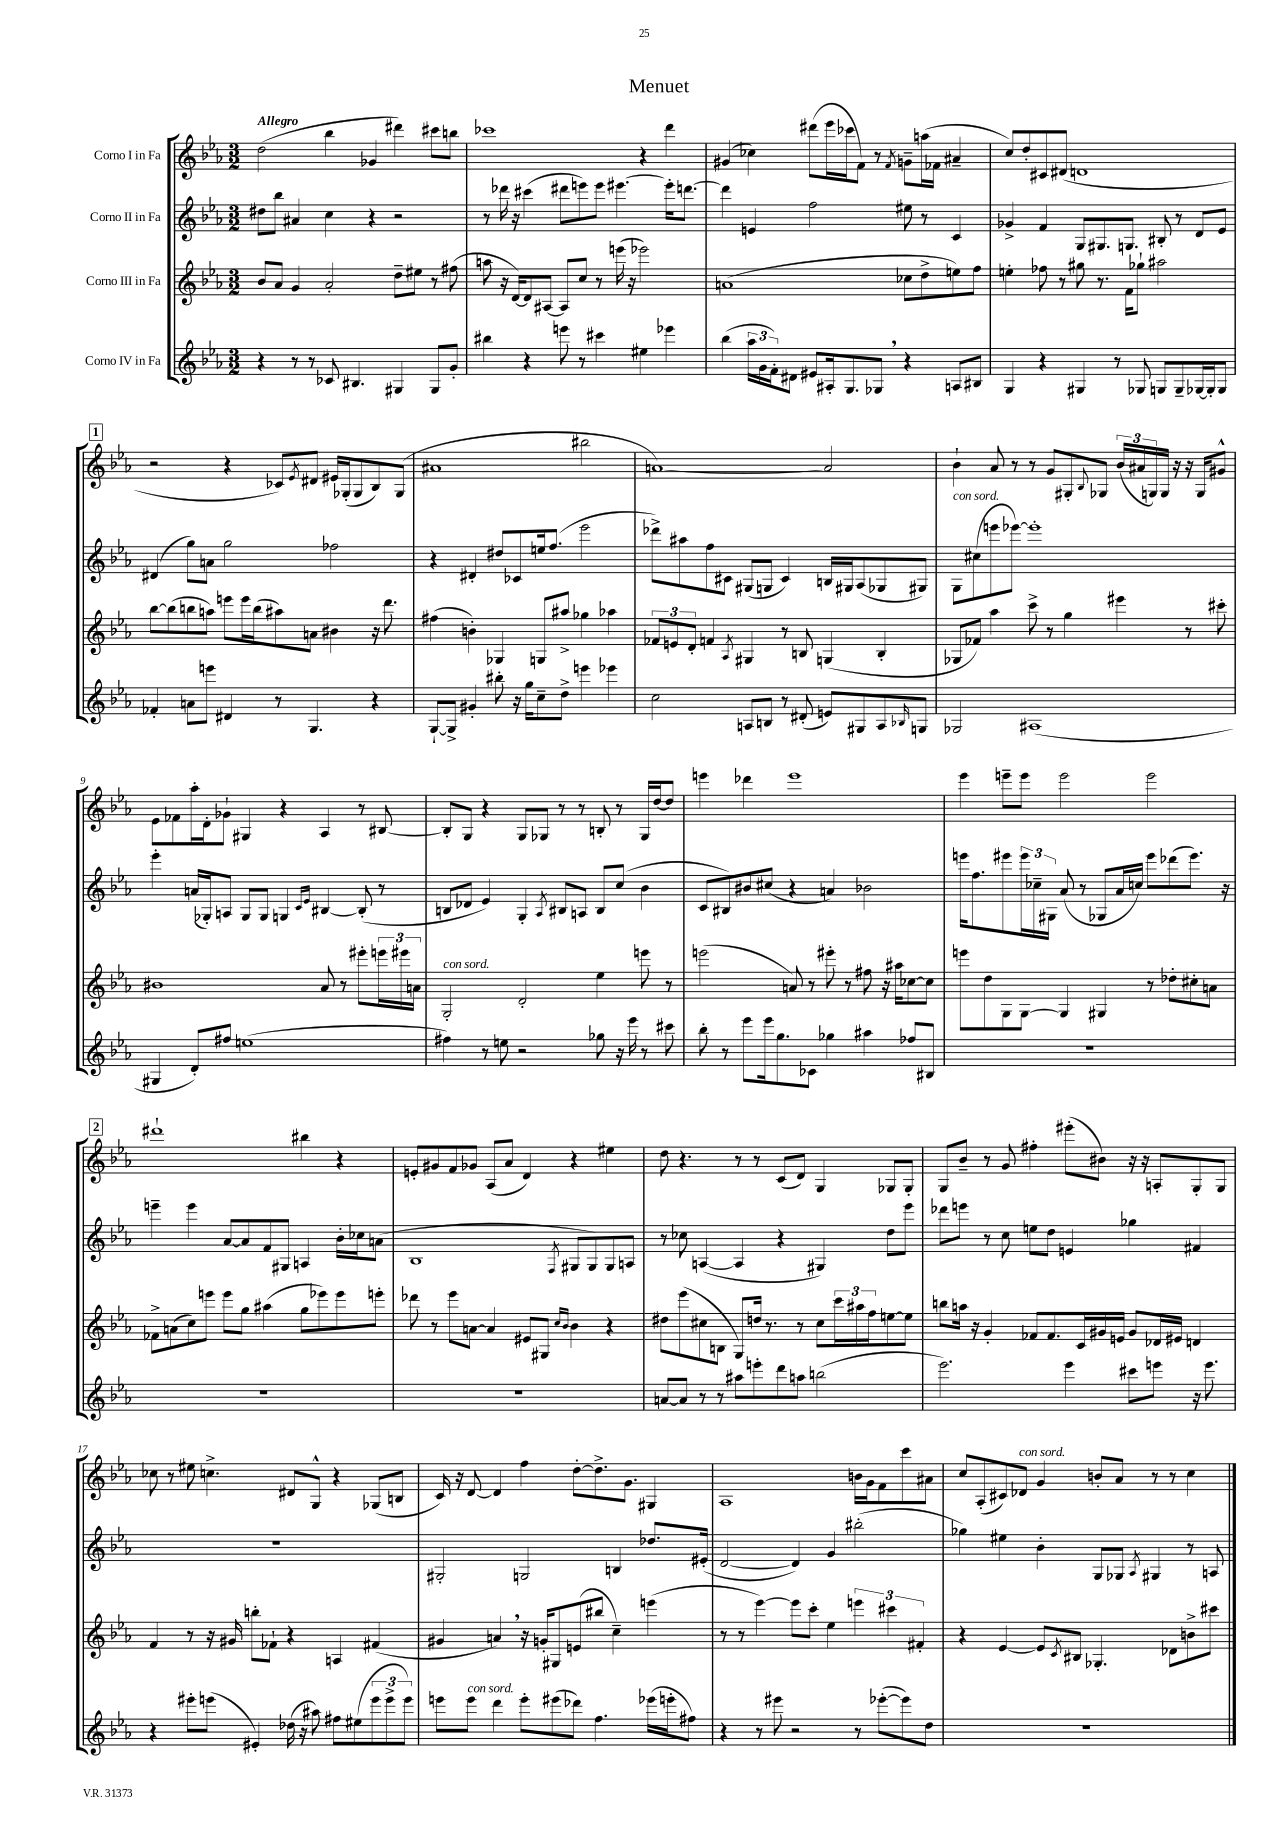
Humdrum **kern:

**kern	**kern	**kern	**kern
*staff4	*staff3	*staff2	*staff1
*clefG2	*clefG2	*clefG2	*clefG2
*k[b-e-a-]	*k[b-e-a-]	*k[b-e-a-]	*k[b-e-a-]
*M3/2	*M3/2	*M3/2	*M3/2
4r	8b-/L	8dd#\L	(2dd\
.	8a-/J	8bb-\J	.
8r	4g/	4a#/	.
8r	.	.	.
8c-/	2a-'/	4cc\	4bb-\
4.B#/	.	.	.
.	.	4r	4g-/
4G#/	8dd~\L	2r	4ddd#\)
.	8ee#\J	.	.
8G#/L	8r	.	8ccc#\L
8g'/J	(8ff#\	.	8bb\J
=	=	=	=
4bb#\	8aa\	8r	1ccc-
.	16r	16ddd-\	.
.	[16d/LK)	16r	.
4r	8d/]	(4ccc#\	.
.	[8A#/J	.	.
8eee\	8A#/]L	8ddd#\L	.
8r	8cc/J	8eee\)	.
4ccc#\	8r	8eee\J	.
.	(16eee\	[4.eee#\	.
.	16r	.	.
4ee#\	2eee-\)	.	4r
4eee-\	.	16eee#'\]LK	4ddd\
.	.	[8.ddd\J	.
=	=	=	=
(4bb-\	(1a	4ddd\]	(4g#/
24aa-\LL	.	4e/	4cc-\)
24g\	.	.	.
24f'\J)	.	.	.
8d#\J	.	.	.
8e#/L	.	2ff\	(8ddd#\L
16A#'/k	.	.	16eee-\L
8.G/	.	.	16ccc-\J
.	.	.	8f\J)
8G-/J	.	.	8r
.	.	.	8qf/
4r	8cc-\L	8ee#\	8g~\L
.	8dd^\	8r	(16aa\L
.	.	.	16f-\JJ
8A/L	8ee\)	4c/	4a#~/
8B#/J	8ff\J	.	.
=	=	=	=
4G/	4ee'\	4g-^/	8cc/L)
.	.	.	8dd'/
4r	8ff-\	4f/	8c#/
.	8r	.	(8d#/J
4G#/	8gg#\	8G/L	1d
.	8.r	8.G#/	.
8r	.	.	.
.	16f\LK	8.G/J	.
8G-/	8gg-`\J	.	.
8G/L	2aa#\	8B#'/	.
8G~/	.	8r	.
[16G-/L	.	8d/L	.
16G-'/]J	.	.	.
8G-/J	.	8e-/J	.
=	=	=	=
4f-'/	[8bb-\L	(4d#/	2r
.	(8bb-\]	.	.
8a\L	8bb\	8gg\L)	.
8eee\J	8aa\J)	8a\J	.
4d#/	8eee\L	2gg\	4r
.	16eee\L	.	.
.	(16bb\J	.	.
8r	8aa#\)	.	8c-/L)
.	.	.	8qe-/
4.G/	8a\J	.	8d#/J
.	4b#\	2ff-\	16e#/LL
.	.	.	(16G-'/J
.	.	.	8G-/
4r	16r	.	8B-/)
.	8.ddd\	.	.
.	.	.	(8G-/J
=	=	=	=
[8G`/L	(4ff#\	4r	1a#
8G^/]J	.	.	.
4g#'/	4b'\)	4d#'/	.
8bb#'\	4G-/	8dd#/L	.
16r	.	8c-/	.
16gg\LK	.	.	.
8cc~\	8G/L	16ee/k	.
.	.	(8.ff/J	.
8dd^\J	8aa#^/J	.	.
4eee\	4gg-\	2eee-\	2bb#\
4eee-\	4aa-\	.	.
=	=	=	=
2cc\	12f-/L	8ddd-^\L)	[1a)
.	12e/	.	.
.	.	8aa#\	.
.	12d'/J	.	.
.	4f/	8ff\	.
.	.	8c#\J	.
.	8qA-/	.	.
8A/L	4G#/	(8G#/L	.
8B/J	.	8G/J	.
8r	8r	4c#/)	.
(8d#'/	8B/	.	.
8e/L)	(4G/	16B/LL	2a/]
.	.	16G#/J	.
8G#/	.	(8A-/	.
8A/	4B'/	8G-/	.
16qqB-/	.	.	.
8G/J	.	8G#/J)	.
=	=	=	=
2G-/	8G-/L	8G\L	4b-`\
.	8f-/J)	(8cc#\	.
.	4aa-\	8eee\	8a-/
.	.	[8eee-\J)	8r
(1A#	8ccc^\	1eee-']	8r
.	8r	.	8g/L
.	4gg\	.	8G#'/
.	.	.	8qqB-/
.	.	.	8G-/J
.	4eee#\	.	(24b-/LL
.	.	.	24a#/
.	.	.	24G/)
.	.	.	16G/JJ
.	.	.	16r
.	8r	.	16r
.	.	.	16G/LK
.	8ccc#'\	.	8g#^^/J
=	=	=	=
4G#/	1b#	4eee-'\	8e-\L
.	.	.	8f-\
8d'/L)	.	(16a/LL	16aa-'\L
.	.	16G-'/J)	16d'\J
8ff#/J	.	8A/J	8g-`\J
(1ee	.	8G-/L	4G#/
.	.	8G-/J	.
.	.	4G/	4r
.	.	16qqc/LL	.
.	.	16qqe-/JJ	.
.	8a-/	[4B#/	4A-/
.	8r	.	.
.	8eee#'\L	(8B#'/]	8r
.	24eee\L	8r	[8B#/
.	24eee#\	.	.
.	24a\JJ	.	.
=	=	=	=
4ff#\)	2G'/	8B/L	8B#'/]L
.	.	8d-/J	8G/J
8r	.	4e-/)	4r
8ee\	.	.	.
2r	2d'/	4G'/	8G/L
.	.	.	8G-/J
.	.	8qA-/	.
.	.	8B#/L	8r
.	.	8A/J	8r
8gg-\	4ee-\	8B#/L	8B'/
16r	.	(8cc/J	8r
16eee-\	.	.	.
8r	8eee\	4b-\	16G-/LL
.	.	.	[16dd/J
8ccc#\	8r	.	8dd/]J
=	=	=	=
8bb-'\	(2eee\	8c/L	4eee\
8r	.	8B#/)	.
8eee-\L	.	8b#/	4ddd-\
16eee-\k	.	(8cc#/J	.
8.gg\	.	.	.
.	8a/)	4r	1eee
8c-\J	8r	.	.
4gg-\	8eee#'\	4a/)	.
.	8r	.	.
4aa#\	8ff#\	2b-\	.
.	16r	.	.
.	16aa#\LK	.	.
8ff-/L	[8cc-\	.	.
8B#/J	8cc-\]J	.	.
=	=	=	=
1.r	8eee\L	16eee\LK	4eee-\
.	.	8.ff\	.
.	8dd\	.	.
.	8G\	8eee#\	8eee~\L
.	[8G\J	24eee#\L	8eee\J
.	.	24cc-~\	.
.	.	24G#\JJ	.
.	4G/]	(8a-/	2eee\
.	.	8r	.
.	4G#/	8G-/L	.
.	.	16a-/L	.
.	.	16cc/JJ)	.
.	8r	8eee#\L	2eee\
.	8dd-'\L	(8ddd-\	.
.	8cc#'\	8.eee#\J)	.
.	8a\J	.	.
.	.	16r	.
=	=	=	=
1.r	8f-^\L	4eee~\	1ddd#`
.	(8a\	.	.
.	8cc\)	4eee\	.
.	8eee\J	.	.
.	8eee\L	[8a-/L	.
.	8gg\J	8a-/]	.
.	(4aa#\	8f/	.
.	.	8G#/J	.
.	8gg\L	4A/	4bb#\
.	8eee-\)	.	.
.	8eee-\	16b-'\LL	4r
.	.	16cc-\J	.
.	8eee'\J	(8a\J	.
=	=	=	=
1.r	8ddd-\	1B-	8e'/L
.	8r	.	8g#/
.	8eee-\L	.	8f/
.	[8a\J	.	8g-/J
.	4a/]	.	(8A-/L
.	.	.	8a-/J
.	8e#/L	.	4d/)
.	8G#/J	.	.
.	16qqcc/LL	.	.
.	16qqb-/JJ	8qF/	.
.	4b-\	8G#/L	4r
.	.	8G#/)	.
.	4r	8G#/	4ee#\
.	.	8A/J	.
=	=	=	=
[8a/L	8dd#\L	8r	8dd\
8a/]J	(8eee-\	8cc-\	4.r
8r	8cc#\	([4A/	.
8r	8B\J	.	.
8aa#\L	8G/L)	4A/]	8r
8eee'\	16dd/Jk	.	8r
.	8.r	.	.
8ddd\	.	4r	(8c/L
8aa\J	8r	.	8d/J)
(2bb\	8cc#\L	4G#/)	4G/
.	24ccc\L	.	.
.	24aa#\	.	.
.	24ff\J	.	.
.	[8ee\	8dd\L	8G-/L
.	8ee\]J	8eee-\J	8G-'/J
=	=	=	=
2.eee-\)	8bb\L	8ddd-\L	8G/L
.	16aa\Jk	8eee\J	8b-~/J
.	16r	.	.
.	4g'/	8r	8r
.	.	8cc\	8g/
.	8f-/L	8ee\L	4ff#'\
.	8.f-/	8dd\J	.
4eee-\	.	4e/	(8eee#'\L
.	16c/L	.	.
.	16g#/	.	8b#\J)
.	16e/JJ	.	.
8ccc#\L	8g#/L	4gg-\	16r
.	.	.	16r
8eee\J	16d-/L	.	8A'/L
.	16e#/JJ	.	.
16r	4d/	4f#/	8G'/
8.eee\	.	.	.
.	.	.	8G/J
=	=	=	=
4r	4f/	1.r	8cc-\
.	.	.	8r
8eee#'\L	8r	.	8ee#\
(8eee\J	16r	.	4.cc^\
.	16g#/	.	.
4e#'/)	8bb'\L	.	.
.	8f-`\J	.	.
(16dd-\	4r	.	8d#/L
16r	.	.	.
8aa#\)	.	.	8G^^/J
8ff#\L	4A/	.	4r
(8ee#\	.	.	.
12eee\	(4f#/	.	(8G-/L
12eee^\	.	.	.
.	.	.	8B/J
12eee\J)	.	.	.
=	=	=	=
8eee\L	4g#/	2G#'/	16c/)
.	.	.	16r
8eee\J	.	.	[8d/
4ddd\	4a/)	.	4d/]
8eee'\L	16r	2G/	4ff\
.	16g'/LK	.	.
(8eee#\	8G#/	.	.
8ddd-\J)	(8e/	.	[8dd'\L
4.ff\	8bb#/J	.	8.dd^\]
.	4cc~\)	4B/	.
.	.	.	8.g\J
(16eee-\LL	(4eee\	8.dd-/L	4G#/
16eee'\J	.	.	.
8ff#\J)	.	.	.
.	.	(16e#'/Jk	.
=	=	=	=
4r	8r	[2d/	1A-
.	8r	.	.
8r	[4eee-\)	.	.
8eee#\	.	.	.
2r	8eee-\]L	4d/])	.
.	8ccc'\J	.	.
.	4ee-\	4g/	.
8r	6eee\	(2bb#'\	16b\LL
.	.	.	16g\J
([8eee-'\L	.	.	8f\
.	6ccc#\	.	.
8eee-\])	.	.	8ccc\
.	6f#'/	.	.
8dd\J	.	.	8a#\J
=	=	=	=
1.r	4r	4gg-\)	8cc/L
.	.	.	(8A-'/
.	[4e-/	4ee#\	8c#/)
.	.	.	8d-/J
.	8e-/]L	4b-'\	4g/
.	8qc/	.	.
.	8B#/J	.	.
.	4.G-'/	8G/L	8b'/L
.	.	8G-/J	8a-/J
.	.	8qA-/	.
.	.	4G#/	8r
.	8d-\L	.	8r
.	8b^\	8r	4cc\
.	8ccc#\J	8A/	.
==	==	==	==
*-	*-	*-	*-
